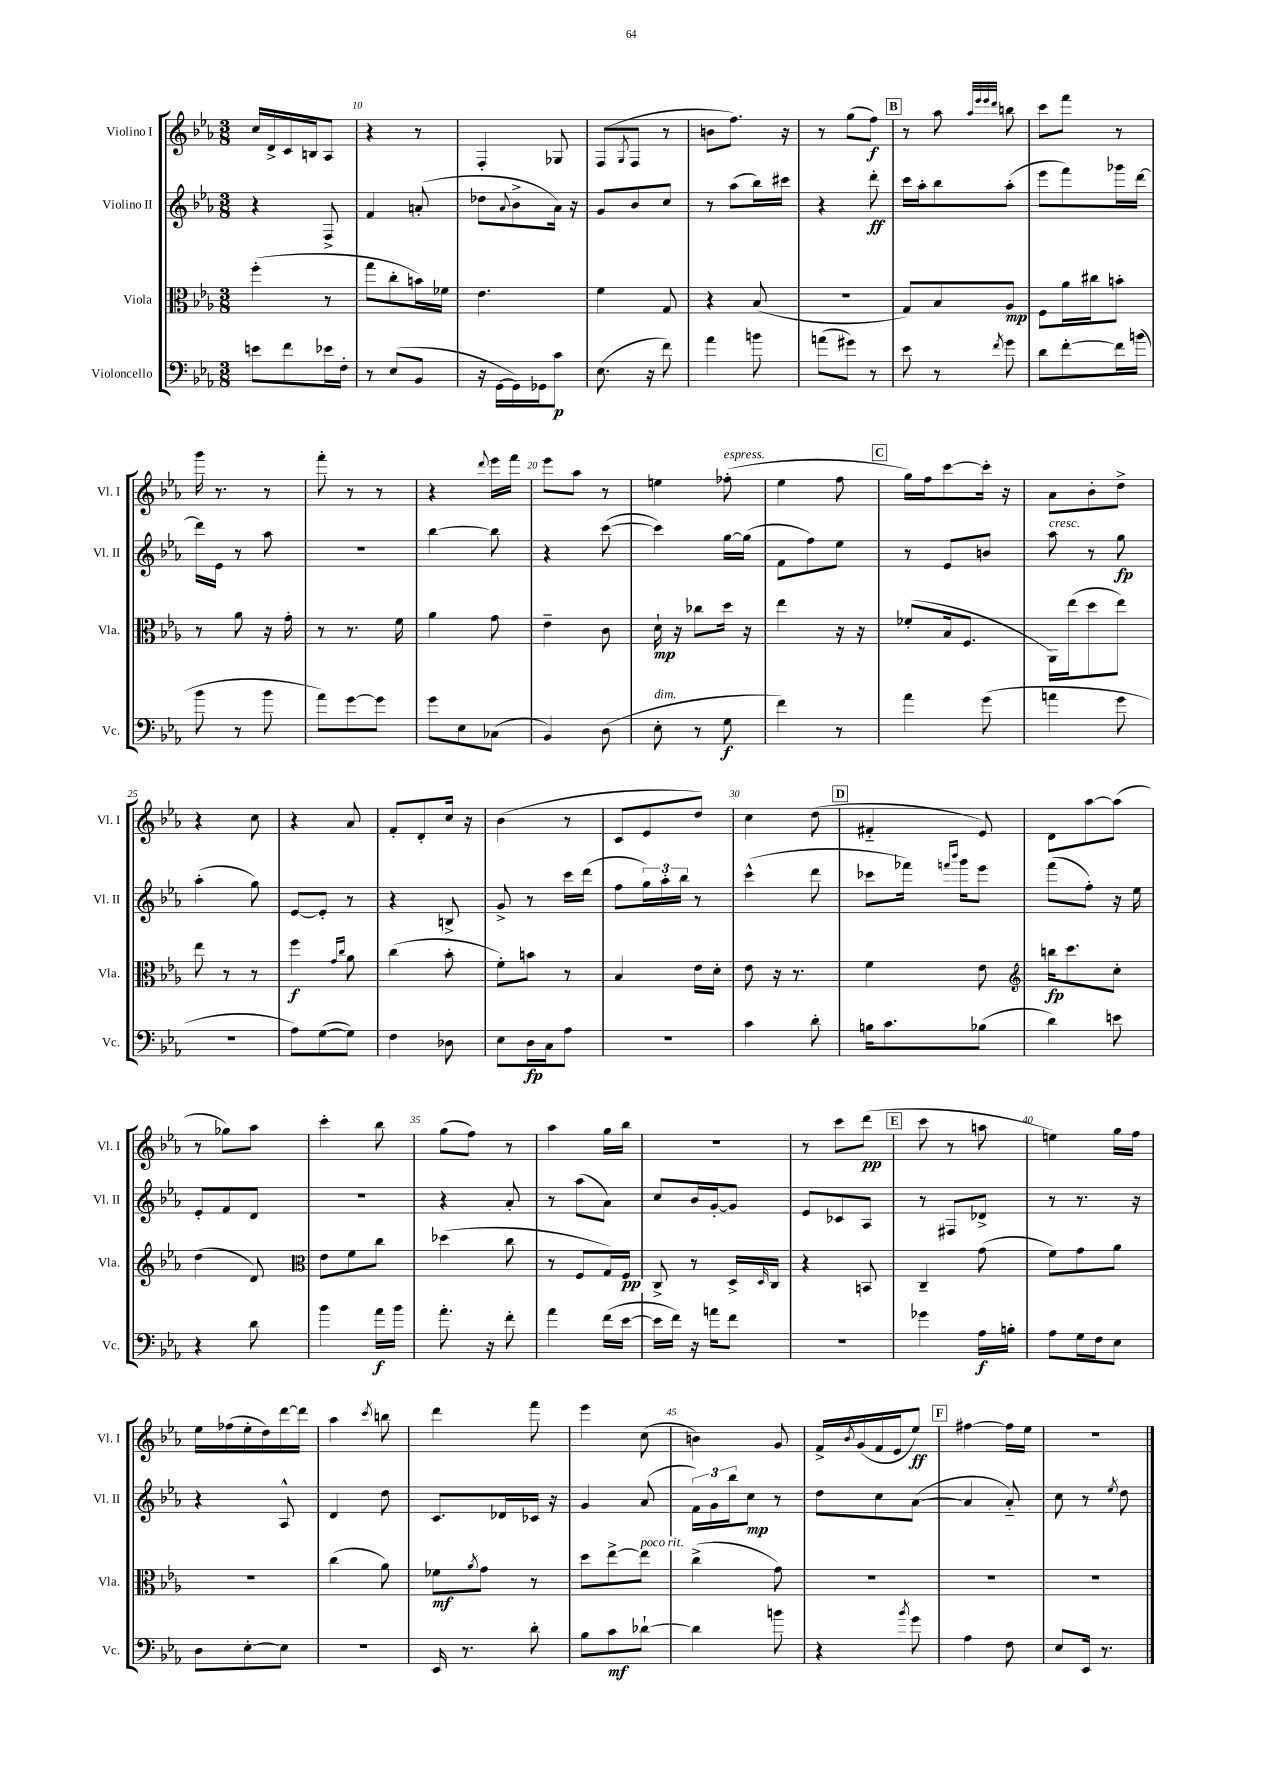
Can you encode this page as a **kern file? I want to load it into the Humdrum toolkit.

**kern	**kern	**kern	**kern
*staff4	*staff3	*staff2	*staff1
*clefF4	*clefC3	*clefG2	*clefG2
*k[b-e-a-]	*k[b-e-a-]	*k[b-e-a-]	*k[b-e-a-]
*M3/8	*M3/8	*M3/8	*M3/8
8e	(4ff'	4r	16cc
.	.	.	16d^
8f	.	.	16c
.	.	.	16B
16e-	8r	8F^	8A-
16F'	.	.	.
=	=	=	=
8r	8gg	4f	4r
(8E-	8cc'	.	.
8BB-	16b)	(8a'	8r
.	16f-	.	.
=	=	=	=
16r	4.e-	8dd-	4F'
[16GG	.	.	.
.	.	8qqa-	.
16GG])	.	8b-^	.
16GG-	.	.	.
8c	.	16a-)	8G-
.	.	16r	.
=	=	=	=
(8.E-	4f	8g	(8F
.	.	.	8qG
.	.	8b-	8F
16r	.	.	.
8f)	8G	8cc	8r
=	=	=	=
4a-	4r	8r	8b
.	.	(8aa-	8.ff)
8b	(8B-	16bb-)	.
.	.	16ccc#	16r
=	=	=	=
(8a	4.r	4r	8r
8g#)	.	.	(8gg
8r	.	8ddd'	8ff)
=	=	=	=
8e-	8G)	16ccc	8r
.	.	16aa-'	.
8r	8B-	8bb-	8aa-
.	.	.	32qqaa-
.	.	.	32qqeee-
.	.	.	32qqeee-
8qf	.	.	32qqddd
8g	8A-	(8aa-'	8bb
=	=	=	=
8d	8F	8eee-	8ccc
[8f'	16a-	8fff)	8fff
.	16cc#	.	.
16f]	8b'	16ggg-	8r
(16b	.	[16ddd	.
=	=	=	=
8b-	8r	16ddd]	16ggg
.	.	16e-	8.r
8r	8a-	8r	.
8b-	16r	8aa-	8r
.	16g'	.	.
=	=	=	=
8a-)	8r	4.r	8fff'
[8g	8.r	.	8r
8g]	.	.	8r
.	16f	.	.
=	=	=	=
8g	4a-	[4bb-	4r
8E-	.	.	.
.	.	.	8qqddd
(8C-	8g	8bb-]	16eee-
.	.	.	16fff
=	=	=	=
4BB-)	4e-~	4r	8eee-
.	.	.	8aa-
(8D	8c	([8ccc	8r
=	=	=	=
8E-'	16d`	4ccc])	4ee
.	16r	.	.
8r	8cc-	.	.
8G	16dd	[16gg	(8ff-'
.	16r	(16gg]	.
=	=	=	=
4f)	4ee-	8f	4ee-
.	.	8ff)	.
8r	16r	8ee-	8ff
.	16r	.	.
=	=	=	=
4a-	(8f-'	8r	16gg)
.	.	.	16ff
.	16B-	8e-	[8ccc
.	8.F	.	.
(8g	.	8b	16ccc']
.	.	.	16r
=	=	=	=
4a	16AA-)	8aa-	8a-
.	(16ee-	.	.
.	8dd	8r	8b-'
8g	8ee-)	8gg	8dd^
=	=	=	=
4.r	8ee-	(4aa-'	4r
.	8r	.	.
.	8r	8gg)	8cc
=	=	=	=
8A-)	4ff	[8e-	4r
([8G	.	8e-']	.
.	16qqg	.	.
.	16qqcc	.	.
8G])	8a-	8r	8a-
=	=	=	=
4F	(4cc	4r	8f'
.	.	.	8d'
8D-	8b-'	8B^	16cc
.	.	.	16r
=	=	=	=
8E-	8f')	8g^	(4b-
16D	8b	8r	.
16C	.	.	.
8A-	8r	16ccc	8r
.	.	(16ddd	.
=	=	=	=
4.r	4B-	8ff	8c
.	.	24gg)	8e-
.	.	24aa-'	.
.	.	24bb-	.
.	16e-	8r	8dd)
.	16d'	.	.
=	=	=	=
4c	8e-	(4ccc^^	4cc
.	16r	.	.
.	8.r	.	.
8d'	.	8ddd	(8dd
=	=	=	=
16B	4f	8ccc-	4f#'~
8.c	.	.	.
.	.	16fff-)	.
.	.	16qqfff	.
.	.	16qqbbb-	.
.	.	16ggg	.
(8B-	8e-	8eee-	8e-)
=	=	=	=
*	*clefG2	*	*
4d)	16bb	(8fff	8d
.	8.ccc	.	.
.	.	8ff')	[8aa-
8e	8cc'	16r	(8aa-]
.	.	16ee-	.
=	=	=	=
4r	(4dd	8e-'	8r
.	.	8f	8gg-)
8d	8d)	8d	8aa-
=	=	=	=
*	*clefC3	*	*
4b-	8e-	4.r	4ccc'
.	8f	.	.
16a-	8cc	.	8bb-
16b-	.	.	.
=	=	=	=
8.a-'	(4dd-	4r	(8gg
.	.	.	8ff)
16r	.	.	.
8f'	8cc	8a-'	8r
=	=	=	=
4a-	8r	8r	4aa-
.	8F	(8aa-	.
(16f	16G)	8a-)	16gg
[16e-	16F	.	16bb-
=	=	=	=
16e-]	8C^	8cc	4.r
16f)	.	.	.
16r	8r	16b-	.
16a	.	[16g'	.
8f	16D^	8g]	.
.	16qqD	.	.
.	16C	.	.
=	=	=	=
4.r	4r	8e-	8r
.	.	8c-	8ccc
.	8BB	8A-	(8ddd
=	=	=	=
4g-	4C~	8r	8ccc
.	.	8F#	8r
16A-	(8g	8d-^	8aa
16B'	.	.	.
=	=	=	=
8A-	8f)	8r	4ee)
16G	8g	8.r	.
16F	.	.	.
8E-	8a-	.	16gg
.	.	16r	16ff
=	=	=	=
8D	4.r	4r	16ee-
.	.	.	(16ff-
[8E-'	.	.	16ee-'
.	.	.	16dd)
8E-]	.	8A-^^	[16ddd
.	.	.	16ddd]
=	=	=	=
4.r	(4cc	4d	4aa-
.	.	.	8qccc
.	8a-)	8dd	8bb
=	=	=	=
16EE-	8f-	8.c	4ddd
8.r	.	.	.
.	8qa-	.	.
.	8g	.	.
.	.	16d-	.
8d'	8r	16c-	8fff
.	.	16r	.
=	=	=	=
8B-	8dd	4g	4eee-
8c	[8ee-^	.	.
[8d-`	8ee-]	(8a-	(8cc
=	=	=	=
4d-]	(4cc^	24f)	4b)
.	.	24g	.
.	.	24bb-	.
.	.	8cc	.
8b	8g)	8r	8g
=	=	=	=
4r	4.r	8dd	16f^
.	.	.	8qb-
.	.	.	(16g
.	.	8cc	16f
.	.	.	16e-
8qb-	.	.	.
8g	.	([8a-	8ee-)
=	=	=	=
4A-	4.r	4a-]	[4ff#
8F	.	8a-'~)	16ff#]
.	.	.	16ee-
=	=	=	=
8E-	4.r	8cc	4.r
16EE-	.	8r	.
8.r	.	.	.
.	.	8qee-	.
.	.	8dd	.
==	==	==	==
*-	*-	*-	*-
